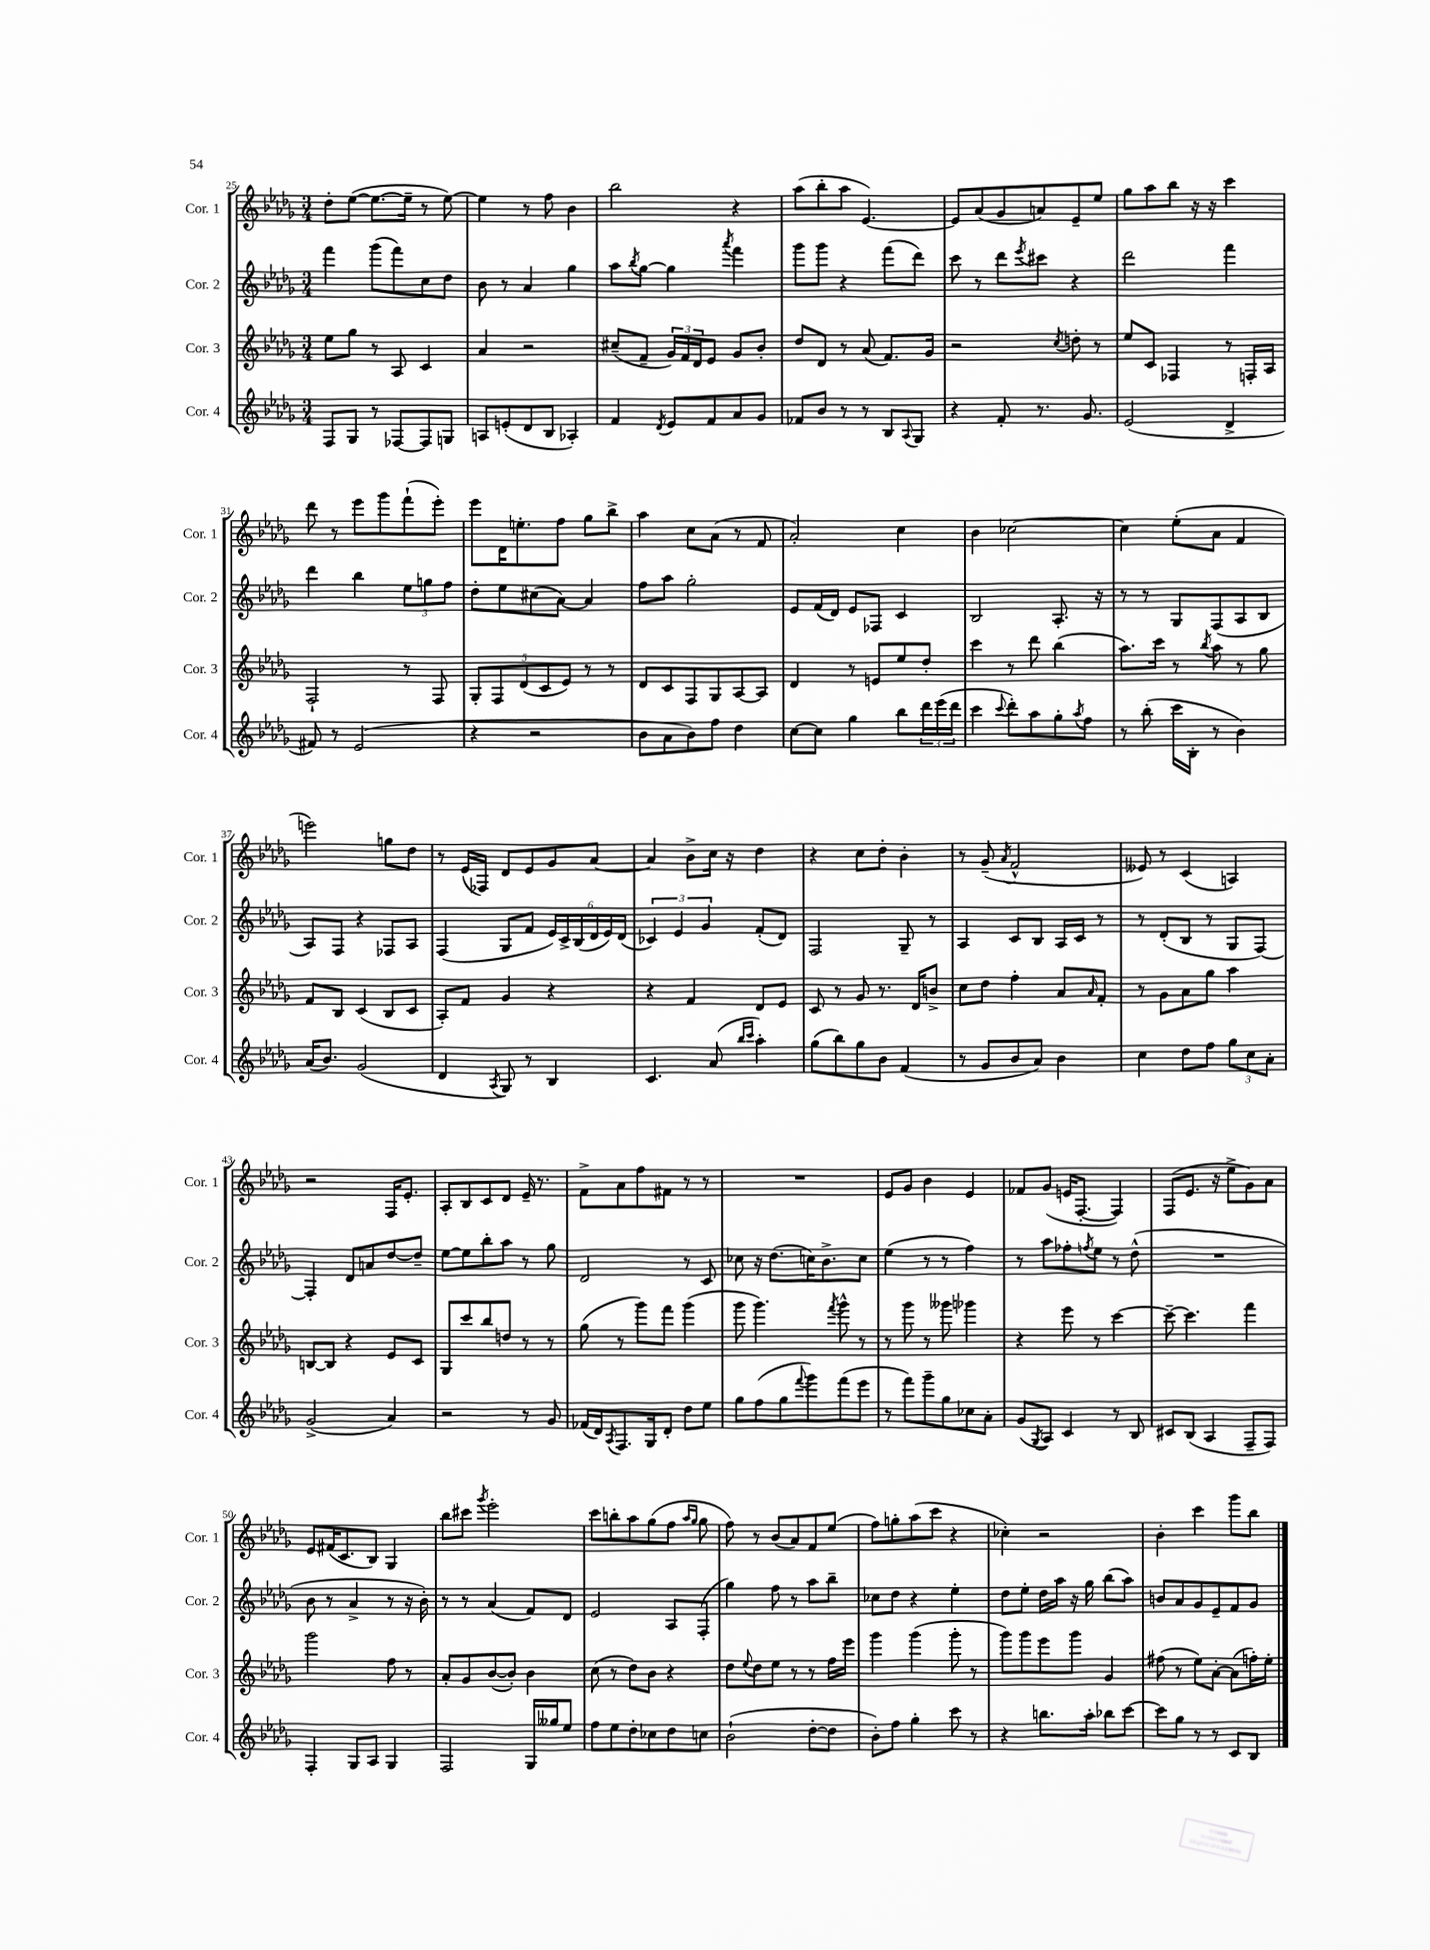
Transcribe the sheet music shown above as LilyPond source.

<<
\new StaffGroup <<
\new Staff = "s0" \with { instrumentName = "Cor. 1" shortInstrumentName = "Cor. 1" } {
    \clef treble \key des \major \numericTimeSignature \time 3/4
    des''8-. ees''8~( ees''8.~ ees''16-- r8 ees''8~) |
    ees''4 r8 f''8 bes'4 |
    bes''2 r4 |
    aes''8( bes''8-. aes''8 ees'4.~) |
    ees'8 aes'8( ges'8 a'8) ees'8-- ees''8 |
    ges''8 aes''8 bes''8 r16 r16 c'''4 |
    des'''8 r8 ees'''8 ges'''8 f'''8-!( ees'''8-.) |
    ees'''8 des'16 e''8.-. f''8 ges''8 bes''8-> |
    aes''4 c''8 aes'8( r8 f'8 |
    aes'2-.) c''4 |
    bes'4 ces''2~ |
    ces''4 ees''8-.( aes'8 f'4 |
    e'''2) g''8 des''8 |
    r8 ees'16( fes16) des'8 ees'8 ges'8 aes'8~ |
    aes'4 bes'8-> c''16 r16 des''4 |
    r4 c''8 des''8-. bes'4-. |
    r8 ges'8--( \acciaccatura { aes'8 } f'2-^ |
    eeses'8) r8 c'4( a4) |
    r2 f16 ees'8.-. |
    aes8-. bes8 c'8 des'8 ees'16-- r8. |
    f'8-> aes'8 f''8 fis'8 r8 r8 |
    R2. |
    ees'8 ges'8 bes'4 ees'4 |
    fes'8 ges'8( e'16 f8.~-. f4) |
    f8( ees'8. r16 ees''8-> ges'8) aes'8 |
    ees'8 fis'16( c'8. bes8) ges4 |
    bes''8 cis'''8 \acciaccatura { ges'''8 } ees'''2-. |
    c'''8 b''8-. aes''8 ges''8( f''8 \grace { aes''16 ges''16 } ges''8 |
    f''8) r8 bes'8( aes'8) f'8 ees''8( |
    f''8) g''8-. aes''8( c'''8 r4 |
    ces''4-.) r2 |
    bes'4-. c'''4 ges'''8 bes''8 \bar "|." |
}
\new Staff = "s1" \with { instrumentName = "Cor. 2" shortInstrumentName = "Cor. 2" } {
    \clef treble \key des \major \numericTimeSignature \time 3/4
    f'''4 ges'''8( f'''8) c''8 des''8 |
    bes'8 r8 aes'4 ges''4 |
    aes''8 \acciaccatura { bes''8 } ges''8~ ges''4 \acciaccatura { aes'''8 } f'''4 |
    ges'''8 ges'''8 r4 f'''8( des'''8) |
    c'''8 r8 des'''8 \acciaccatura { ees'''8 } cis'''8 r4 |
    des'''2 f'''4 |
    des'''4 bes''4 \tuplet 3/2 { ees''8 g''8 f''8 } |
    des''8-. ees''8 cis''8( aes'8~) aes'4 |
    f''8 aes''8 ges''2-. |
    ees'8 f'16( des'16) ees'8 fes8 c'4 |
    bes2 aes8.-. r16 |
    r8 r8 ges8 f8( aes8 bes8 |
    aes8) f8 r4 fes8 aes8 |
    f4( ges8 f'8 \tuplet 6/4 { ees'16) c'16-> bes16( des'16 ees'16) des'16( } |
    \tuplet 3/2 { ces'4) ees'4 ges'4 } f'8-.( des'8) |
    f2 ges8-- r8 |
    aes4 c'8 bes8 aes16 c'16 r8 |
    r8 des'8-.( bes8 r8 ges8 f8~) |
    f4-. des'8 a'8 des''8~ des''8-- |
    ees''8~ ees''8 bes''8-. aes''8 r8 ges''8 |
    des'2 r8 c'8 |
    ces''8 r16 des''8.( c''16) bes'8.-> c''8 |
    ees''4( r8 r8 f''4) |
    r8 aes''8 fes''8-. \acciaccatura { f''8 } ees''8 r8 des''8-^( |
    R2. |
    bes'8 r8 aes'4-> r8 r16 bes'16-.) |
    r8 r8 aes'4( f'8) des'8 |
    ees'2 aes8 f8-.( |
    ges''4) f''8 r8 aes''8 bes''8-- |
    ces''8 des''8 r4 ees''4-. |
    des''8 ees''8-. des''16 aes''16 r16 ges''16 bes''8( aes''8) |
    b'8 aes'8 ges'8 ees'8-- f'8 ges'8 \bar "|." |
}
\new Staff = "s2" \with { instrumentName = "Cor. 3" shortInstrumentName = "Cor. 3" } {
    \clef treble \key des \major \numericTimeSignature \time 3/4
    ees''8 ges''8 r8 aes8 c'4 |
    aes'4 r2 |
    cis''8--( f'8-- \tuplet 3/2 { ges'16) f'16 des'16 } ees'8 ges'8 bes'8-. |
    des''8 des'8 r8 aes'8( f'8.) ges'16 |
    r2 \acciaccatura { c''8 } d''8-. r8 |
    ees''8 c'8 fes4 r8 f16-. aes16 |
    f2-! r8 f8 |
    \tuplet 5/4 { ges8-. f8 des'8( c'8 ees'8) } r8 r8 |
    des'8 c'8 f8 ges8 aes8~ aes8 |
    des'4 r8 e'8 ees''8 des''8-. |
    c'''4 r8 des'''8 bes''4( |
    aes''8.) c'''16 r8 \acciaccatura { bes''8 } aes''8 r8 ges''8 |
    f'8 bes8 c'4( bes8 c'8 |
    aes8-.) f'8 ges'4 r4 |
    r4 f'4 des'8 ees'8 |
    c'8 r8 ges'8 r8. des'16 b'8-> |
    c''8 des''8 f''4-. aes'8 \grace { aes'16 } f'8-. |
    r8 ges'8 aes'8 ges''8 aes''4 |
    b8~ b8 r4 ees'8 c'8 |
    ges8 c'''8 bes''8 d''8 r8 r8 |
    ges''8( r8 ges'''8) f'''8 ges'''4( |
    ges'''8 ges'''4.) \acciaccatura { f'''8 } ges'''8-^ r8 |
    r8 ges'''8 r8 geses'''8 ges'''4 |
    r4 ees'''8 r8 c'''4~ |
    c'''8~-- c'''4. f'''4 |
    ges'''2 f''8 r8 |
    aes'8-. ges'8 bes'8~( bes'8-.) bes'4 |
    c''8( r8 des''8) bes'8 r4 |
    des''8 \appoggiatura { ees''8 } des''8 ees''8 r8 r8 f''16 ees'''16 |
    ges'''4 ges'''4( ges'''8-. r8 |
    ges'''8) ges'''8 ees'''8 ges'''8 ges'4 |
    fis''8( r8 ees''8) aes'8~-. aes'8( f''16-.) ees''16-. \bar "|." |
}
\new Staff = "s3" \with { instrumentName = "Cor. 4" shortInstrumentName = "Cor. 4" } {
    \clef treble \key des \major \numericTimeSignature \time 3/4
    f8 ges8 r8 fes8~ fes8 g8 |
    a8 e'8-.( des'8 bes8 aes4-.) |
    f'4 \acciaccatura { des'8 } ees'8 f'8 aes'8 ges'8 |
    fes'8 bes'8 r8 r8 bes8 \appoggiatura { aes8 } ges8 |
    r4 f'8-. r8. ges'8. |
    ees'2( des'4-> |
    fis'8) r8 ees'2( |
    r4 r2 |
    bes'8 aes'8 bes'8) f''8 des''4 |
    c''8~ c''8 ges''4 bes''8 \tuplet 3/2 { des'''16 ees'''16( des'''16 } |
    c'''4 \appoggiatura { c'''8 } des'''8-.) aes''8 ges''8-. \acciaccatura { aes''8 } f''8 |
    r8 bes''8-.( c'''16 bes16-. r8 bes'4) |
    aes'16( bes'8.) ges'2( |
    des'4 \acciaccatura { aes8 } ges8) r8 bes4 |
    c'4. aes'8( \grace { bes''16 c'''16 } aes''4-.) |
    ges''8( bes''8) ges''8 bes'8 f'4( |
    r8 ges'8 bes'8 aes'8) bes'4 |
    c''4 des''8 f''8 \tuplet 3/2 { ges''8 c''8 aes'8-. } |
    ges'2->( aes'4) |
    r2 r8 ges'8 |
    fes'16( des'16) \acciaccatura { aes8 } f8. ges16 des'8-. des''8 ees''8 |
    ges''8 f''8( ges''8 \appoggiatura { f'''8 } ges'''8) f'''8( ees'''8 |
    r8 f'''8) ges'''8-- ges''8 ces''8 aes'8-. |
    ges'8( \acciaccatura { ges8 } aes8) c'4 r8 bes8 |
    cis'8 bes8( aes4 f8-- f8) |
    f4-. ges8 aes8 ges4 |
    f2 ges16 geses''16 ees''8 |
    f''8 ees''8 des''8-. ces''8 des''8 c''8 |
    bes'2-!( des''8~-. des''8 |
    bes'8-.) f''8 ges''4-. c'''8 r8 |
    r4 b''8. aes''16-. bes''8 c'''8~ |
    c'''8 ges''8 r8 r8 c'8 bes8 \bar "|." |
}
>>
>>
\layout { \context { \Score currentBarNumber = #25 } }
